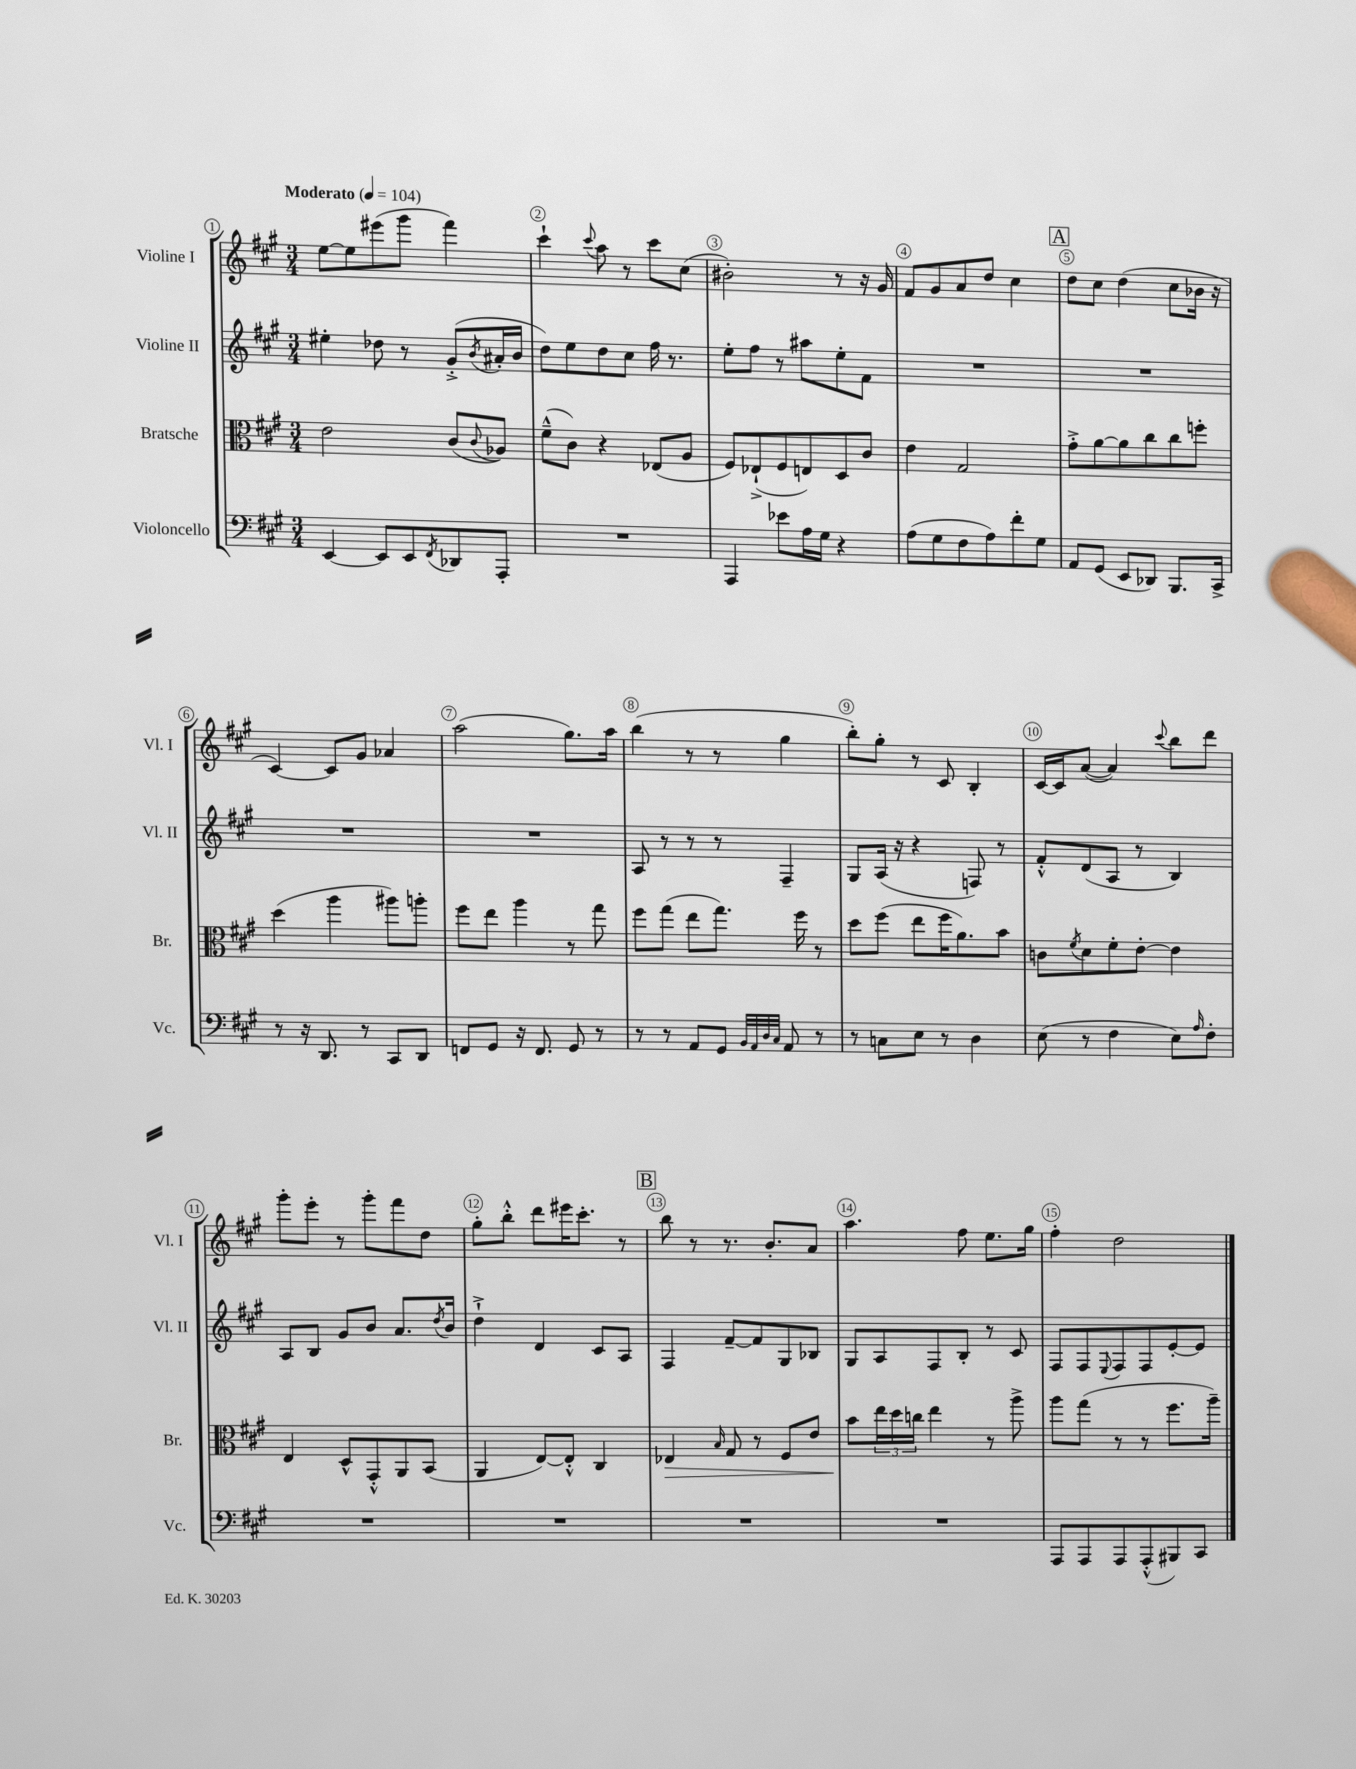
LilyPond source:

<<
\new StaffGroup <<
\new Staff = "s0" \with { instrumentName = "Violine I" shortInstrumentName = "Vl. I" } {
    \clef treble \key a \major \numericTimeSignature \time 3/4 \tempo "Moderato" 4 = 104
    e''8~ e''8 eis'''8( gis'''8 fis'''4) |
    cis'''4-! \appoggiatura { cis'''8 } a''8 r8 cis'''8 cis''8( |
    bis'2-.) r8 r16 gis'16 |
    fis'8 gis'8 a'8 d''8 cis''4 |
    \mark \markup { \box "A" } d''8 cis''8 d''4( cis''8 bes'16 r16 |
    cis'4~) cis'8 gis'8 aes'4 |
    a''2( gis''8.) a''16 |
    b''4( r8 r8 gis''4 |
    b''8-.) gis''8-. r8 cis'8 b4-. |
    cis'16~ cis'16 a'8~( a'4) \appoggiatura { cis'''8 } b''8 d'''8 |
    gis'''8-. e'''8-. r8 gis'''8-. fis'''8 d''8 |
    gis''8-. b''8-.-^ d'''8 eis'''16 cis'''8.-. r8 |
    \mark \markup { \box "B" } b''8 r8 r8. b'8.-. a'8 |
    a''4. fis''8 e''8. gis''16 |
    fis''4-. d''2 \bar "|." |
}
\new Staff = "s1" \with { instrumentName = "Violine II" shortInstrumentName = "Vl. II" } {
    \clef treble \key a \major \numericTimeSignature \time 3/4
    eis''4-. des''8 r8 gis'8-.->( \acciaccatura { b'8 } ais'16-. b'16 |
    d''8) e''8 d''8 cis''8 fis''16 r8. |
    e''8-. fis''8 r8 ais''8 e''8-. fis'8 |
    R2. |
    \mark \markup { \box "A" } R2. |
    R2. |
    R2. |
    a8 r8 r8 r8 fis4-- |
    gis8 a16( r16 r4 f8) r8 |
    fis'8-.-^ d'8( a8 r8 b4) |
    a8 b8 gis'8 b'8 a'8. \acciaccatura { d''8 } b'16 |
    d''4-!-> d'4 cis'8 a8 |
    \mark \markup { \box "B" } fis4 fis'8~-- fis'8 gis8 bes8 |
    gis8 a8 fis8 b8-. r8 cis'8 |
    fis8 fis8 \appoggiatura { e8 } fis8 fis8 e'8~-. e'8 \bar "|." |
}
\new Staff = "s2" \with { instrumentName = "Bratsche" shortInstrumentName = "Br." } {
    \clef alto \key a \major \numericTimeSignature \time 3/4
    e'2 cis'8( \appoggiatura { cis'8 } aes8) |
    fis'8---^( cis'8) r4 ees8( a8 |
    fis8) ees8-!->( fis8 e8) d8 cis'8 |
    e'4 gis2 |
    \mark \markup { \box "A" } gis'8-.-> a'8~ a'8 cis''8 cis''8 f''8-. |
    d''4( a''4 ais''8) a''8-. |
    fis''8 e''8 a''4 r8 gis''8 |
    fis''8 gis''8( e''8 gis''8.) fis''16 r8 |
    d''8 fis''8( e''8 fis''16 a'8.) b'8 |
    c'8 \acciaccatura { fis'8 } d'8 fis'8-. e'8~-. e'4 |
    e4 d8-^ gis,8-.-^ a,8 b,8( |
    a,4 e8~) e8-.-^ cis4 |
    \mark \markup { \box "B" } ees4\> \grace { b16 } gis8 r8 fis8 e'8 |
    b'8\! \tuplet 3/2 { e''16 d''16 c''16 } e''4 r8 a''8-> |
    a''8 gis''8( r8 r8 fis''8. a''16--) \bar "|." |
}
\new Staff = "s3" \with { instrumentName = "Violoncello" shortInstrumentName = "Vc." } {
    \clef bass \key a \major \numericTimeSignature \time 3/4
    e,4~ e,8 e,8 \acciaccatura { fis,8 } des,8 a,,8-. |
    R2. |
    a,,4 ees'8 a16 gis16 r4 |
    a8( gis8 fis8 a8) fis'8-. gis8 |
    \mark \markup { \box "A" } a,8 gis,8( e,8 des,8) b,,8. cis,16-> |
    r8 r16 d,8. r8 cis,8 d,8 |
    f,8 gis,8 r16 f,8. gis,8 r8 |
    r8 r8 a,8 gis,8 \grace { b,32 a,32 d32 cis32 } a,8 r8 |
    r8 c8 e8 r8 d4 |
    e8( r8 fis4 e8) \grace { a16 } fis8-. |
    R2. |
    R2. |
    \mark \markup { \box "B" } R2. |
    R2. |
    a,,8 a,,8 a,,8 a,,8-.-^( bis,,8) cis,8 \bar "|." |
}
>>
>>
\layout { \context { \Score \override BarNumber.break-visibility = ##(#f #t #t) barNumberVisibility = #all-bar-numbers-visible \override BarNumber.stencil = #(make-stencil-circler 0.1 0.3 ly:text-interface::print) } }
